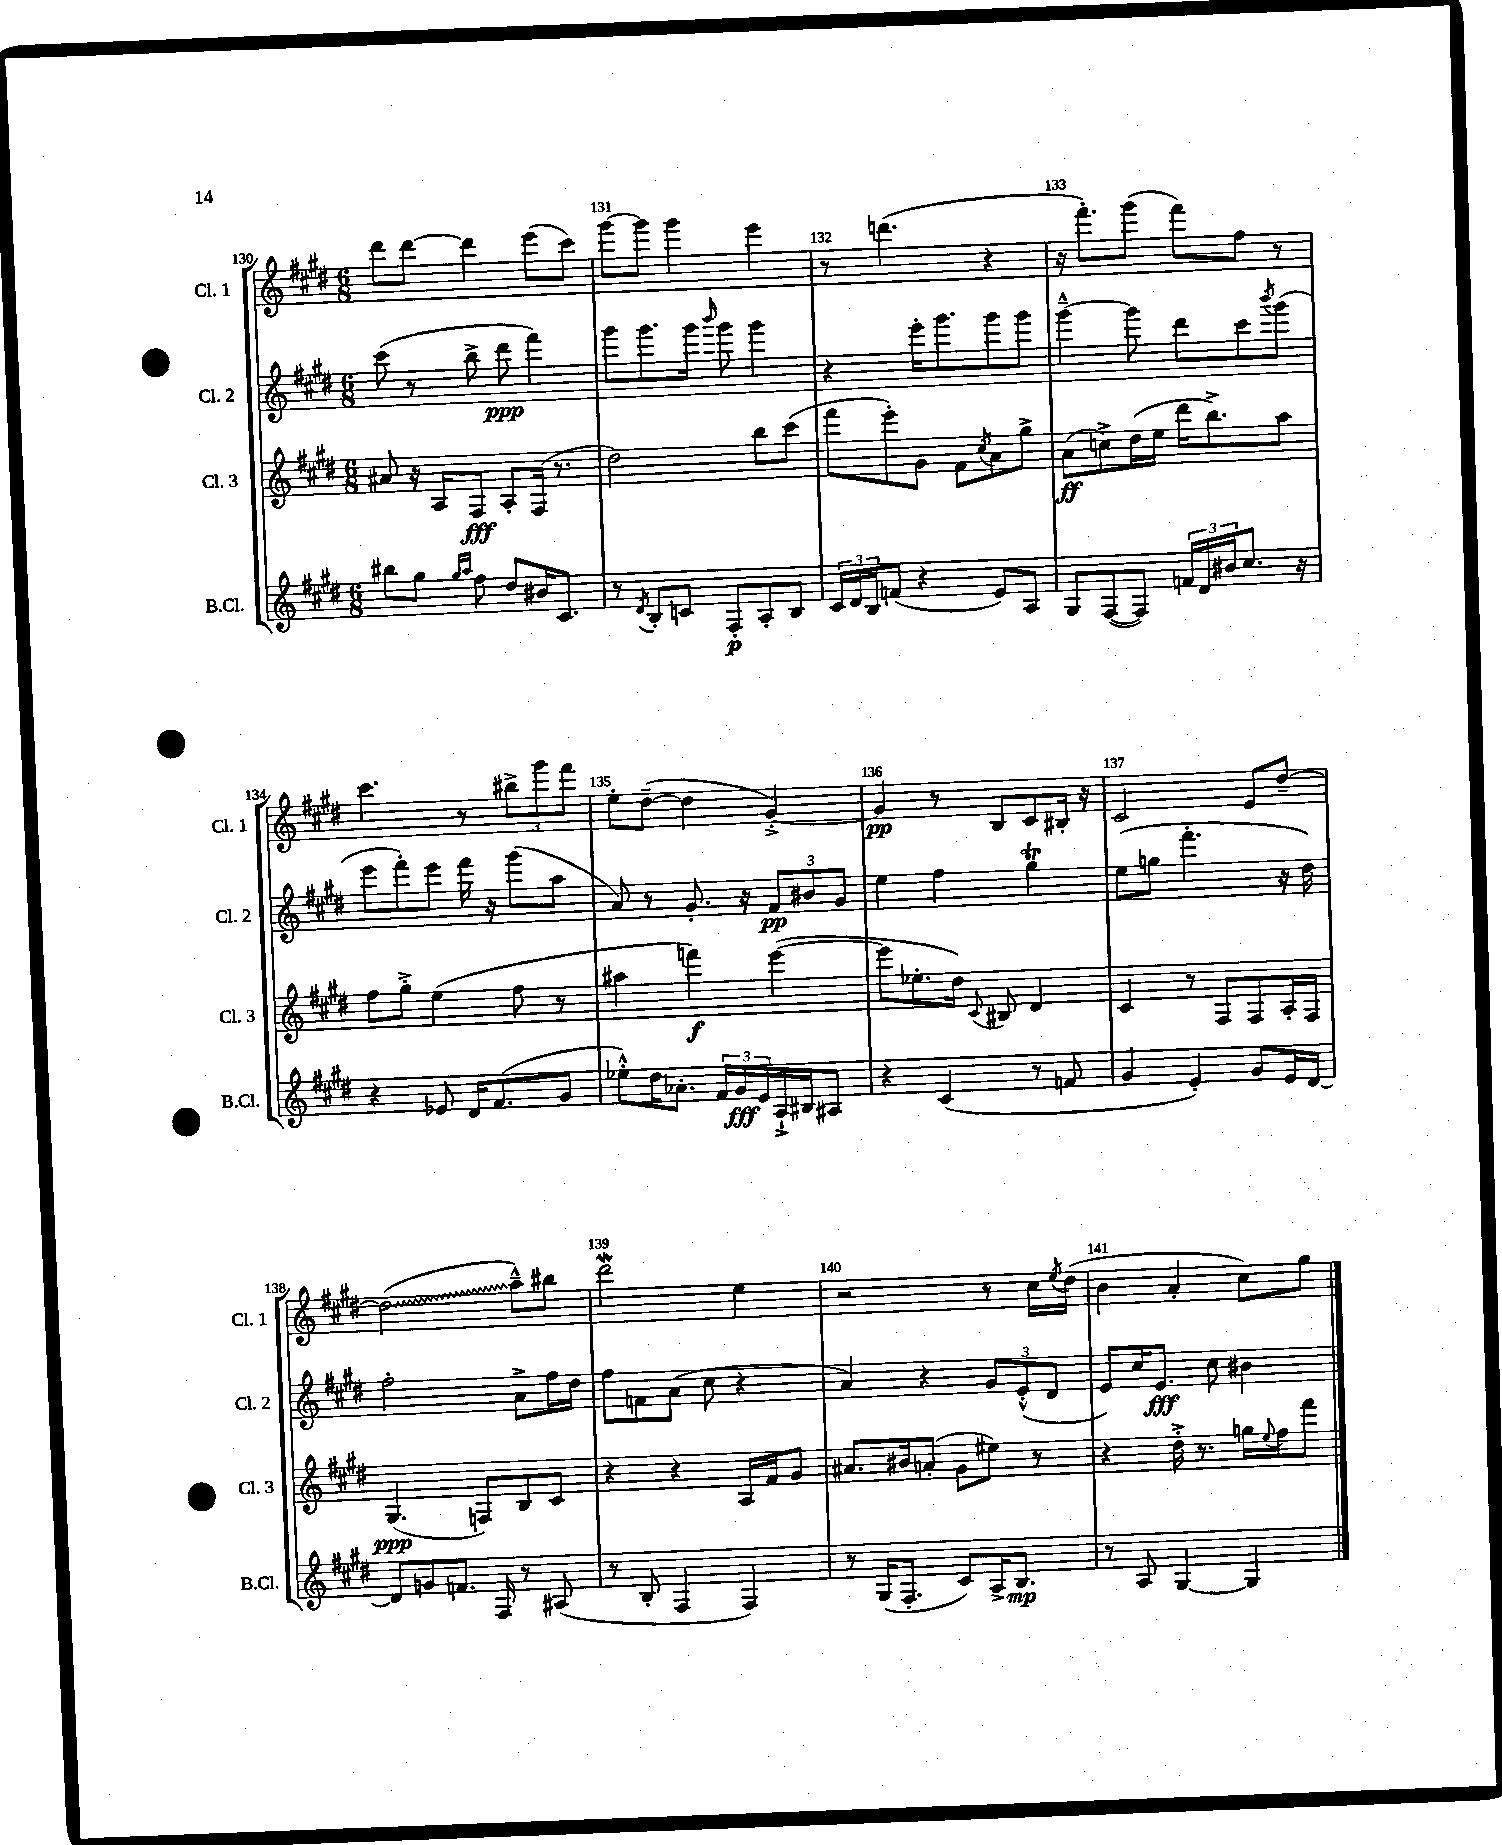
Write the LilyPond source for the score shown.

<<
\new StaffGroup <<
\new Staff = "s0" \with { instrumentName = "Cl. 1" shortInstrumentName = "Cl. 1" } {
    \clef treble \key e \major \numericTimeSignature \time 6/8
    dis'''8 dis'''8~ dis'''4 e'''8( cis'''8) |
    gis'''8~ gis'''8 gis'''4 e'''4 |
    r8 d'''4.( r4 |
    r16 fis'''8.-.) gis'''8( fis'''8) fis''8 r8 |
    cis'''4. r8 \tuplet 3/2 { bis''8-> gis'''8 fis'''8 } |
    e''8-. dis''8~--( dis''4 gis'4~-.->) |
    gis'4\pp r8 b8 cis'8 bis16-. r16 |
    cis'2 e'8 dis''8~-- |
    \once \override Glissando.style = #'zigzag dis''2\glissando( a''8---^) bis''8 |
    dis'''2\mordent e''4 |
    r2 r8 cis''16 \acciaccatura { e''8 } dis''16( |
    b'4 a'4-. cis''8) gis''8 \bar "|." |
}
\new Staff = "s1" \with { instrumentName = "Cl. 2" shortInstrumentName = "Cl. 2" } {
    \clef treble \key e \major \numericTimeSignature \time 6/8
    cis'''8( r8 b''8-> dis'''8\ppp fis'''4) |
    gis'''8 gis'''8. gis'''16 \grace { b'''16 } gis'''8 gis'''4 |
    r4 e'''16-. gis'''8. gis'''8 gis'''8 |
    gis'''4~---^ gis'''8 dis'''8 cis'''8 \acciaccatura { b'''8 } gis'''8( |
    e'''8 fis'''8-.) e'''8 fis'''16 r16 gis'''8( a''8 |
    a'8) r8 gis'8.-. r16 \tuplet 3/2 { fis'8\pp bis'8 gis'8 } |
    e''4 fis''4 gis''4\trill |
    e''8( g''8 fis'''4.-. r16 dis''16) |
    fis''2-. a'8-> fis''16 dis''16 |
    fis''8 f'8 a'8( cis''8 r4 |
    a'4) r4 \tuplet 3/2 { gis'8 e'8-.-^( dis'8 } |
    e'8) cis''16 e'8.\fff cis''8 bis'4 \bar "|." |
}
\new Staff = "s2" \with { instrumentName = "Cl. 3" shortInstrumentName = "Cl. 3" } {
    \clef treble \key e \major \numericTimeSignature \time 6/8
    ais'8 r16 a16 fis8\fff a8-. fis16( r8. |
    dis''2) b''8 cis'''8( |
    fis'''8 e'''8-.) gis'8 fis'8 \acciaccatura { cis''8 } a'8 gis''8-> |
    a'8\ff( c''8->) dis''16( e''16 dis'''16 b''8.->) a''8 |
    fis''8 gis''8-.-> e''4( fis''8 r8 |
    ais''4 f'''4\f) e'''4~( |
    e'''8 ees''8.-. dis''16) \appoggiatura { cis'8 } bis8 dis'4 |
    cis'4 r8 fis8 fis8 a16-. fis16 |
    gis4.\ppp( f8) b8 cis'8 |
    r4 r4 a16 fis'16 gis'8 |
    ais'8. bis'16 a'8-.( gis'8 eis''8) r8 |
    r4 dis''16-.-> r8. g''16 \appoggiatura { e''8 } fis''16 fis'''8 \bar "|." |
}
\new Staff = "s3" \with { instrumentName = "B.Cl." shortInstrumentName = "B.Cl." } {
    \clef treble \key e \major \numericTimeSignature \time 6/8
    bis''8 gis''8 \grace { gis''16 a''16 } fis''8 dis''8 bis'16 cis'8. |
    r8 \acciaccatura { dis'8 } b8-. c'8 fis8-.\p a8-. b8 |
    \tuplet 3/2 { cis'16 dis'16 b16 } f'8( r4 e'8) a8 |
    gis8 fis8~( fis8) \tuplet 3/2 { f'16 dis'16 bis'16 } cis''8. r16 |
    r4 ees'8 dis'16 fis'8.( gis'8 |
    ees''8-.-^) dis''16 aes'8.-. \tuplet 3/2 { fis'16 gis'16\fff e'16 } a16-!-> bis16 ais8 |
    r4 cis'4( r8 f'8 |
    gis'4 e'4-.) gis'8 e'16 dis'16~ |
    dis'8 g'8 f'8. fis16 r8 ais8( |
    r8 b8-. fis4 fis4) |
    r8 gis16( fis8.-. cis'8) a16-> b8.\mp |
    r8 a8 gis4~ gis4 \bar "|." |
}
>>
>>
\layout { \context { \Score currentBarNumber = #130 \override BarNumber.break-visibility = ##(#f #t #t) barNumberVisibility = #all-bar-numbers-visible } }
